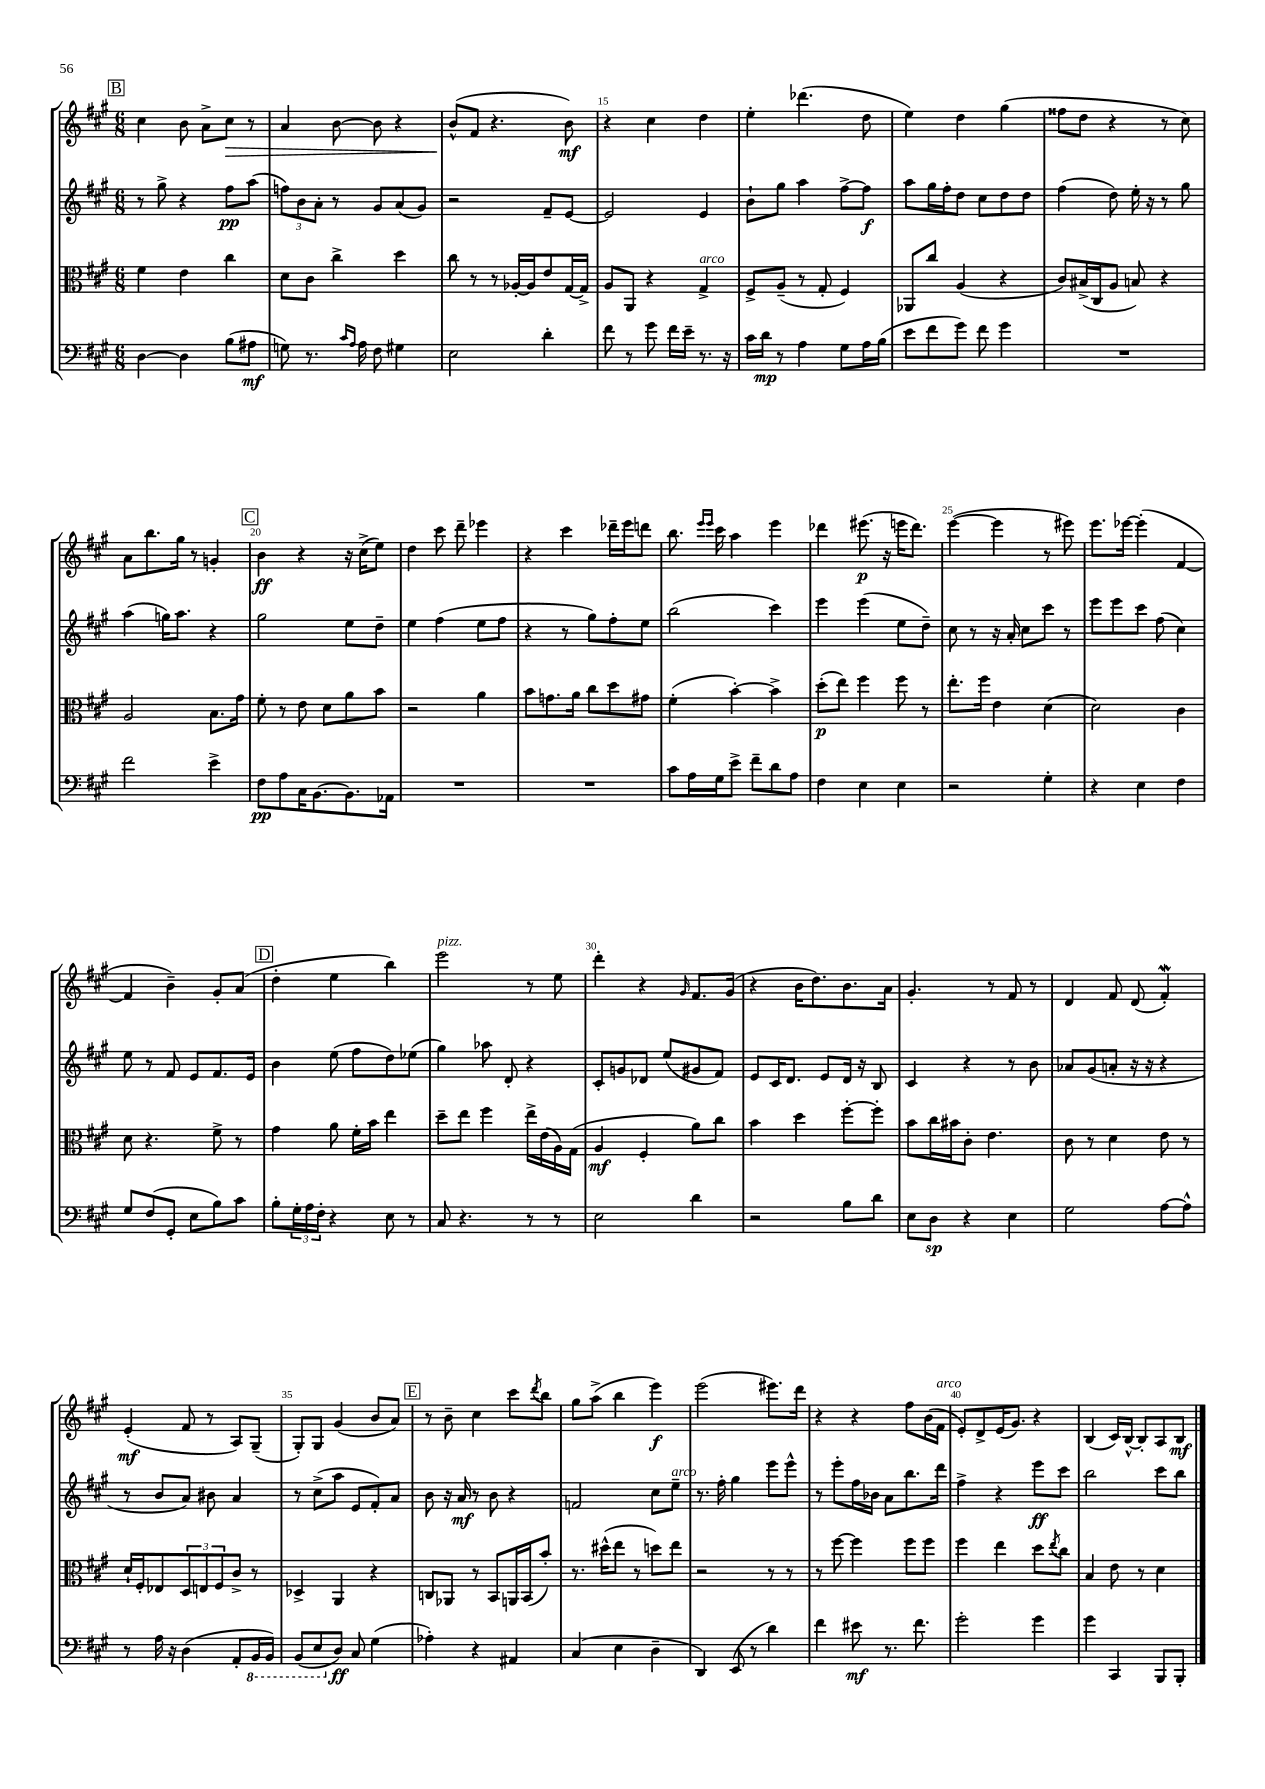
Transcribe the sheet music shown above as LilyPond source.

<<
\new StaffGroup <<
\new Staff = "s0" {
    \clef treble \key a \major \numericTimeSignature \time 6/8
    \mark \markup { \box "B" } cis''4 b'8 a'8-> cis''8\> r8 |
    a'4 b'8~ b'8 r4 |
    b'8-^\!( fis'8 r4. b'8\mf) |
    r4 cis''4 d''4 |
    e''4-. des'''4.( d''8 |
    e''4) d''4 gis''4( |
    fisis''8 d''8 r4 r8 cis''8) |
    a'8 b''8. gis''16 r8 g'4-. |
    \mark \markup { \box "C" } b'4\ff r4 r16 cis''16->( e''8) |
    d''4 cis'''8 d'''8-- ees'''4 |
    r4 cis'''4 des'''16-- e'''16 d'''8 |
    b''8. \grace { e'''16 e'''16 } cis'''16 a''4 e'''4 |
    des'''4 eis'''8.\p( r16 e'''16 des'''8.) |
    e'''4~( e'''4 r8 eis'''8) |
    e'''8. ees'''16~ ees'''4-.( fis'4~ |
    fis'4 b'4--) gis'8-. a'8( |
    \mark \markup { \box "D" } d''4-. e''4 b''4) |
    e'''2^\markup { \italic "pizz." } r8 e''8 |
    d'''4-. r4 \grace { gis'16 } fis'8. gis'16( |
    r4 b'16 d''8.) b'8. a'16 |
    gis'4.-. r8 fis'8 r8 |
    d'4 fis'8 d'8( fis'4-.\mordent) |
    e'4-.\mf( fis'8 r8 a8) gis8--( |
    gis8-.) gis8 gis'4( b'8 a'8) |
    \mark \markup { \box "E" } r8 b'8-- cis''4 cis'''8 \acciaccatura { d'''8 } b''8 |
    gis''8 a''8->( b''4 e'''4\f) |
    e'''2( eis'''8.) d'''16 |
    r4 r4 fis''8 b'16( fis'16^\markup { \italic "arco" } |
    e'8-.) d'8-> e'16( gis'8.) r4 |
    b4( cis'16) b16~-^ b8-. a8 b8\mf \bar "|." |
}
\new Staff = "s1" {
    \clef treble \key a \major \numericTimeSignature \time 6/8
    \mark \markup { \box "B" } r8 gis''8-> r4 fis''8\pp a''8( |
    \tuplet 3/2 { f''8) b'8 a'8-. } r8 gis'8 a'8( gis'8) |
    r2 fis'8-- e'8~ |
    e'2 e'4 |
    b'8-! gis''8 a''4 fis''8~-> fis''8\f |
    a''8 gis''16 fis''16-. d''8 cis''8 d''8 d''8 |
    fis''4( d''8) e''16-. r16 r8 gis''8 |
    a''4( g''16) a''8. r4 |
    \mark \markup { \box "C" } gis''2 e''8 d''8-- |
    e''4 fis''4( e''8 fis''8 |
    r4 r8 gis''8) fis''8-. e''8 |
    b''2( cis'''4) |
    e'''4 e'''4( e''8 d''8--) |
    cis''8 r8 r16 a'16-. cis''8 cis'''8 r8 |
    e'''8 e'''8 cis'''8 fis''8( cis''4) |
    e''8 r8 fis'8 e'8 fis'8. e'16 |
    \mark \markup { \box "D" } b'4 e''8( fis''8 d''8) ees''8( |
    gis''4) aes''8 d'8-. r4 |
    cis'8-. g'8 des'8 e''8( gis'8 fis'8) |
    e'8 cis'16 d'8. e'8 d'16 r16 b8 |
    cis'4 r4 r8 b'8 |
    aes'8 gis'8( a'8-. r16 r16 r4 |
    r8 b'8 a'8) bis'8 a'4 |
    r8 cis''8->( a''8 e'8 fis'8-.) a'8 |
    \mark \markup { \box "E" } b'8 r16 a'16\mf r8 b'8 r4 |
    f'2 cis''8 e''8--^\markup { \italic "arco" } |
    r8. fis''16-. gis''4 e'''8 e'''8-^ |
    r8 e'''8-. fis''16 bes'16 a'8 b''8. d'''16 |
    fis''4-> r4 e'''8\ff cis'''8 |
    b''2 cis'''8 b''8 \bar "|." |
}
\new Staff = "s2" {
    \clef alto \key a \major \numericTimeSignature \time 6/8
    \mark \markup { \box "B" } fis'4 e'4 cis''4 |
    d'8 cis'8 cis''4-> d''4 |
    cis''8 r8 r8 aes16~-. aes16 e'8 gis16~ gis16-> |
    a8 a,8 r4 gis4->^\markup { \italic "arco" } |
    fis8-> a8--( r8 gis8-. fis4) |
    aes,8 cis''8 a4( r4 |
    cis'8) bis16->( cis16 a8 b8) r4 |
    a2 b8. gis'16 |
    \mark \markup { \box "C" } fis'8-. r8 e'8 d'8 a'8 b'8 |
    r2 a'4 |
    b'8 g'8. a'16 cis''8 d''8 gis'8 |
    fis'4-.( b'4~-.) b'4-> |
    d''8-.\p( e''8) fis''4 fis''8 r8 |
    e''8.-. fis''16 e'4 d'4( |
    d'2) cis'4 |
    d'8 r4. fis'8-> r8 |
    \mark \markup { \box "D" } gis'4 a'8 fis'16-. b'16 e''4 |
    d''8-- e''8 fis''4 e''16-> e'16( a16) gis16( |
    a4\mf fis4-. a'8) cis''8 |
    b'4 d''4 fis''8~-. fis''8-. |
    b'8 cis''16 bis'16 cis'8-. e'4. |
    cis'8 r8 d'4 e'8 r8 |
    d'16-! fis16-. ees8 \tuplet 3/2 { d8 e8 fis8 } cis'8-> r8 |
    des4-> a,4 r4 |
    \mark \markup { \box "E" } c8 aes,8 r8 b,8 a,16 b,16( b'8-.) |
    r8. dis''16-^( e''8 r8 d''8) e''8 |
    r2 r8 r8 |
    r8 fis''8~ fis''4 fis''8 fis''8 |
    fis''4 e''4 d''8 \acciaccatura { e''8 } cis''8 |
    b4 e'8 r8 d'4 \bar "|." |
}
\new Staff = "s3" {
    \clef bass \key a \major \numericTimeSignature \time 6/8
    \mark \markup { \box "B" } d4~ d4 b8( ais8\mf |
    g8) r8. \grace { cis'16 a16 } a16 fis8 gis4 |
    e2 d'4-. |
    fis'8 r8 gis'8 fis'16 e'16-- r8. r16 |
    cis'16 d'16\mp r8 a4 gis8 a16 b16( |
    e'8 fis'8 gis'8) fis'8 gis'4 |
    R2. |
    fis'2 e'4-> |
    \mark \markup { \box "C" } fis8\pp a8 cis16 b,8.~ b,8. aes,16 |
    R2. |
    R2. |
    cis'8 a16 gis16 e'8-> fis'8-- d'8 a8 |
    fis4 e4 e4 |
    r2 gis4-. |
    r4 e4 fis4 |
    gis8 fis8( gis,8-. e8 b8) cis'8 |
    \mark \markup { \box "D" } b8-. \tuplet 3/2 { gis16-. a16 fis16-. } r4 e8 r8 |
    cis8 r4. r8 r8 |
    e2 d'4 |
    r2 b8 d'8 |
    e8 d8\sp r4 e4 |
    gis2 a8~ a8-^ |
    r8 a16 r16 d4( a,8-. \ottava #-1 b,,16 b,,16) |
    b,,8( e,8 \ottava #0 d8\ff) cis8 gis4( |
    \mark \markup { \box "E" } aes4-.) r4 ais,4 |
    cis4( e4 d4-- |
    d,4) e,8( r8 d'4) |
    fis'4 eis'8\mf r8. fis'8. |
    gis'2-. gis'4 |
    gis'4 cis,4 b,,8 b,,8-. \bar "|." |
}
>>
>>
\layout { \context { \Score currentBarNumber = #12 \override BarNumber.break-visibility = ##(#f #t #t) barNumberVisibility = #(every-nth-bar-number-visible 5) } }
